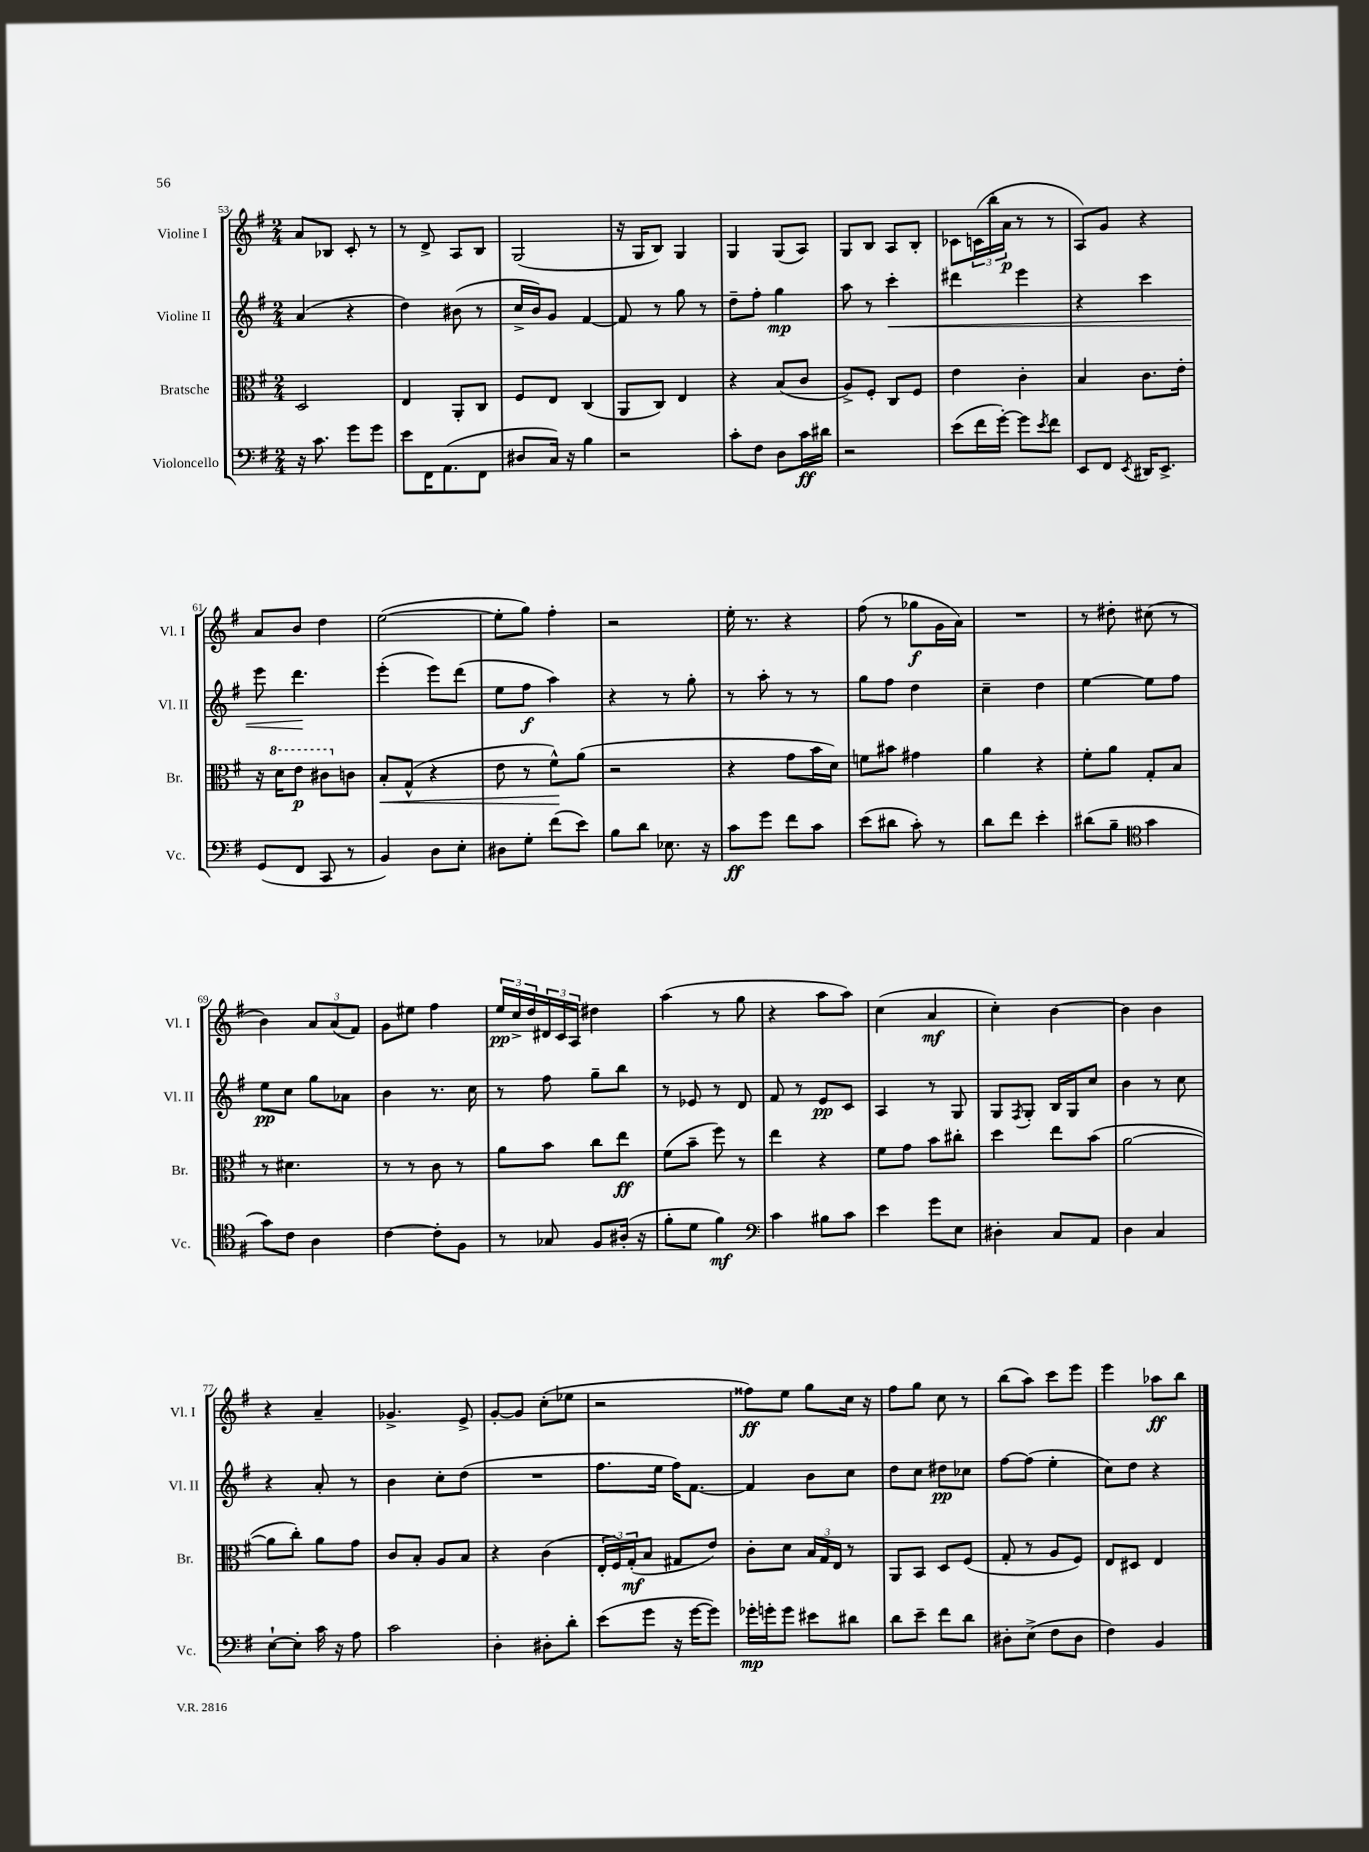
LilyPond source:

<<
\new StaffGroup <<
\new Staff = "s0" \with { instrumentName = "Violine I" shortInstrumentName = "Vl. I" } {
    \clef treble \key g \major \numericTimeSignature \time 2/4
    a'8 bes8 c'8-. r8 |
    r8 d'8-> a8 b8 |
    g2( |
    r16 g16 b8) g4 |
    g4 g8( a8) |
    g8 b8 a8 b8-. |
    ces'8 \tuplet 3/2 { c'16( b''16-. a'16\p } r8 r8 |
    a8) g'8 r4 |
    a'8 b'8 d''4 |
    e''2~( |
    e''8-. g''8) fis''4-. |
    r2 |
    e''16-. r8. r4 |
    fis''8( r8 ges''8\f g'16 a'16) |
    R2 |
    r8 dis''8-. cis''8( r8 |
    b'4) \tuplet 3/2 { a'8 a'8( fis'8) } |
    g'8 eis''8 fis''4 |
    \tuplet 3/2 { e''16\pp c''16-> d''16 } \tuplet 3/2 { dis'16 c'16 a16 } dis''4 |
    a''4( r8 g''8 |
    r4 a''8 a''8) |
    c''4( a'4\mf |
    c''4-.) b'4~ |
    b'4 b'4 |
    r4 a'4-- |
    ges'4.-> e'8-> |
    g'8~-. g'8 c''8-.( ees''8 |
    r2 |
    fisis''8\ff) e''8 g''8 c''16 r16 |
    fis''8 g''8 c''8 r8 |
    b''8( a''8) c'''8 e'''8 |
    e'''4 aes''8\ff b''8 \bar "|." |
}
\new Staff = "s1" \with { instrumentName = "Violine II" shortInstrumentName = "Vl. II" } {
    \clef treble \key g \major \numericTimeSignature \time 2/4
    a'4( r4 |
    d''4) bis'8( r8 |
    c''16-> b'16) g'8 fis'4~ |
    fis'8 r8 g''8 r8 |
    d''8-- fis''8-. g''4\mp |
    a''8 r8 c'''4-.\< |
    dis'''4 e'''4 |
    r4 c'''4 |
    e'''8 d'''4.\! |
    e'''4-.( e'''8) d'''8( |
    e''8 fis''8\f a''4) |
    r4 r8 g''8-. |
    r8 a''8-. r8 r8 |
    g''8 fis''8 d''4 |
    c''4-- d''4 |
    e''4~ e''8 fis''8 |
    e''8\pp c''8 g''8 aes'8 |
    b'4 r8. c''16 |
    r8 fis''8 g''8-- b''8 |
    r8 ees'8 r8 d'8 |
    fis'8 r8 e'8\pp c'8 |
    a4 r8 g8 |
    g8 \acciaccatura { fis8 } g8-. b16 g16 c''8 |
    b'4 r8 c''8 |
    r4 a'8-. r8 |
    b'4 c''8-. d''8( |
    R2 |
    fis''8. e''16 fis''16) fis'8.~ |
    fis'4 b'8 c''8 |
    d''8 c''8 dis''8\pp ces''8 |
    fis''8~ fis''8( e''4-. |
    c''8) d''8 r4 \bar "|." |
}
\new Staff = "s2" \with { instrumentName = "Bratsche" shortInstrumentName = "Br." } {
    \clef alto \key g \major \numericTimeSignature \time 2/4
    d2 |
    e4 a,8-. c8 |
    fis8 e8 c4( |
    a,8 c8) e4 |
    r4 b8( c'8 |
    a8->) fis8-. c8 fis8 |
    e'4 c'4-. |
    b4 c'8. e'16-. |
    r16 \ottava #1 d''16 e''8\p cis''8 \ottava #0 c'!8 |
    b8-.\< g8-^( r4 |
    e'8 r8 fis'8-^\!) a'8( |
    r2 |
    r4 g'8 b'16 d'16) |
    f'8 bis'8 gis'4 |
    a'4 r4 |
    fis'8-. a'8 g8-. b8 |
    r8 dis'4. |
    r8 r8 c'8 r8 |
    a'8 b'8 c''8 e''8\ff |
    fis'8( b'8-- fis''8) r8 |
    e''4 r4 |
    fis'8 g'8 b'8 cis''8-. |
    d''4 e''8 b'8( |
    a'2~ |
    a'8 c''8-.) a'8 g'8 |
    c'8 b8-. a8 b8 |
    r4 c'4( |
    \tuplet 3/2 { e16-. fis16) g16-.\mf( } b8 gis8 e'8) |
    c'8-. d'8 \tuplet 3/2 { b16 g16 e16 } r8 |
    a,8 b,8 d8 fis8( |
    g8-. r8 a8 fis8) |
    e8 dis8 e4 \bar "|." |
}
\new Staff = "s3" \with { instrumentName = "Violoncello" shortInstrumentName = "Vc." } {
    \clef bass \key g \major \numericTimeSignature \time 2/4
    r16 c'8. g'8 g'8 |
    e'8 fis,16 a,8.( fis,8 |
    dis8 c16) r16 b4 |
    r2 |
    c'8-. fis8 d8 c'16\ff dis'16 |
    r2 |
    e'8( fis'16 g'16~-.) g'8 \acciaccatura { e'8 } fis'8 |
    e,8 fis,8 \acciaccatura { e,8 } dis,16 e,8.-> |
    g,8( fis,8 c,8 r8 |
    b,4) d8 e8-. |
    dis8 g8-. fis'8( e'8) |
    b8 d'8 ees8. r16 |
    c'8\ff g'8 fis'8 c'8 |
    e'8( dis'8 c'8-.) r8 |
    d'8 fis'8 e'4-. |
    dis'8( b8-- \clef tenor g'4 |
    g'8) c'8 a4 |
    c'4~ c'8-. fis8 |
    r8 ges8 fis8 ais16-.( r16 |
    fis'8-. d'8 fis'4\mf) |
    \clef bass c'4 bis8 c'8 |
    e'4 g'8 e8 |
    dis4-. c8 a,8 |
    d4 c4 |
    e8~-! e8-. c'16 r16 a8 |
    c'2 |
    d4-. dis8-. d'8-. |
    e'8( g'8 r16 g'16~ g'8) |
    ges'16-.\mp g'16-. g'8 eis'8 dis'8 |
    d'8 e'8-- fis'8 d'8 |
    dis8-. e8->( fis8 dis8 |
    fis4) b,4 \bar "|." |
}
>>
>>
\layout { \context { \Score currentBarNumber = #53 } }
